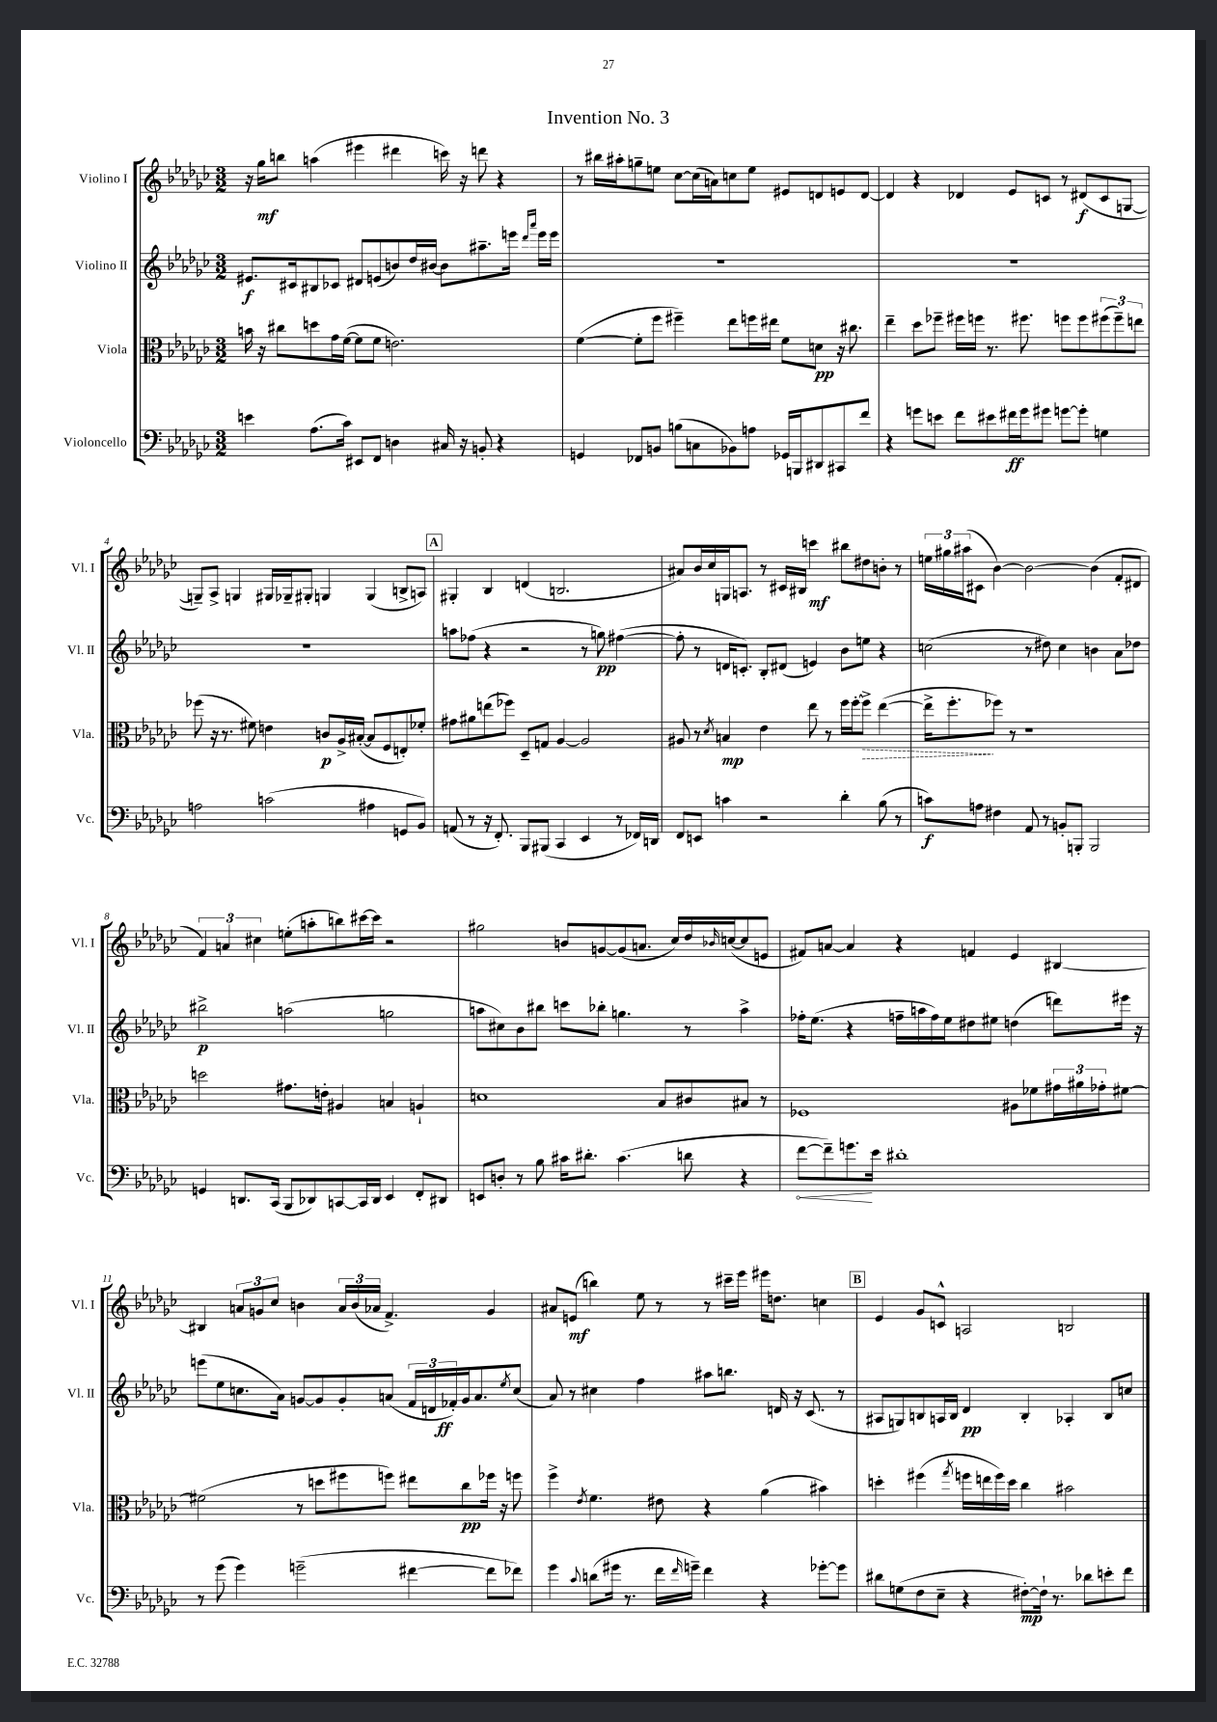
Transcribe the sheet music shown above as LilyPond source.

\header { title = "Invention No. 3" }
<<
\new StaffGroup <<
\new Staff = "s0" \with { instrumentName = "Violino I" shortInstrumentName = "Vl. I" } {
    \clef treble \key ges \major \numericTimeSignature \time 3/2
    r16 ges''16\mf b''8 a''4( eis'''4 dis'''4 c'''16) r16 d'''8 r4 |
    r8 bis''16 ais''16-. g''8-- e''8 ces''8~ ces''16( a'16) c''8 e''8 eis'8 d'8 e'8 d'8~ |
    d'4 r4 des'4 ees'8 c'8 r8 dis'8\f( c'8 g8~ |
    g8--) aes8-> g4 gis16 ges16-- gis8-. g4 g4( b8-> a8) |
    \mark \markup { \box "A" } gis4-. bes4 d'4( b2. |
    ais'8) bes'16 ces''16 g16 a8. r8 cis'16 bis16 c'''4\mf bis''8 dis''8 b'8-. r8 |
    \tuplet 3/2 { e''16 gis''16 ais''16( } cis'8 bes'4~) bes'2~ bes'4( f'8-. dis'8 |
    \tuplet 3/2 { f'4) a'4 cis''4 } e''8-.( a''8-. b''8) cis'''16~ cis'''16 r2 |
    gis''2 b'8 g'8~ g'8( a'8. ces''16) des''16 \grace { bes'16 } c''16~( c''8 e'8 |
    fis'8) a'8~ a'4 r4 f'4 ees'4 bis4~ |
    bis4 \tuplet 3/2 { a'8 g'8 ces''8 } b'4 \tuplet 3/2 { a'16 b'16( aes'16 } f'4.->) g'4 |
    ais'8 e'8\mf( b''4) ees''8 r8 r8 cis'''16-- ees'''16 eis'''16 d''8. c''4 |
    \mark \markup { \box "B" } ees'4 ges'8 c'8-^ a2 b2 \bar "|." |
}
\new Staff = "s1" \with { instrumentName = "Violino II" shortInstrumentName = "Vl. II" } {
    \clef treble \key ges \major \numericTimeSignature \time 3/2
    eis'8.\f cis'16 bis8 ces'8 dis'8 e'8( b'8) des''16 bis'16~ bis'8 ais''8.-- e'''16 \grace { des'''16 aes'''16 } e'''16 e'''16 |
    R1. |
    R1. |
    R1. |
    \mark \markup { \box "A" } a''8 fes''8( r4 r2 r8 g''8\pp) fis''4~( |
    fis''8-. r8 d'16 c'8.-.) bes8-. dis'8( e'4) bes'8 e''8 r4 |
    c''2( r8 dis''8) c''4 b'4 aes'8 des''8 |
    bis''2->\p a''2( g''2 |
    a''8 cis''8) bes'8 bis''8 c'''8 bes''8-. g''4. r8 a''4-> |
    fes''16-. ees''8.( r4 f''16-- a''16 f''16) ees''16 dis''8 eis''8 d''4( d'''8) eis'''16 r16 |
    e'''8( ees''8 c''8. aes'16) g'8~ g'8 g'8-. a'8( \tuplet 3/2 { f'16 d'16 fes'16-.\ff) } g'16 a'8. \acciaccatura { ees''8 } c''8( |
    aes'8) r8 cis''4 f''4 ais''8 b''8. d'16 r16 ces'8.( r8 |
    \mark \markup { \box "B" } ais8 g8) b8 a16 b16 des'4\pp b4-. aes4-. b8 c''8 \bar "|." |
}
\new Staff = "s2" \with { instrumentName = "Viola" shortInstrumentName = "Vla." } {
    \clef alto \key ges \major \numericTimeSignature \time 3/2
    b'16 r16 cis''8 d''8 ges'16 f'16~( f'8 f'8 e'2.) |
    f'4~( f'8-. f''8 fis''4--) ees''8 f''16 eis''16 f'8 d'8\pp r16 cis''8. |
    ees''4-- des''8 fes''8-- fis''16 f''16 r8. fis''8. f''8 f''8 \tuplet 3/2 { fis''8( fis''8--) e''8 } |
    fes''8( r16 r8. fis'8) e'4 c'8\p aes16-> bis16~-.( bis8 f8 e8-.) fes'8-. |
    \mark \markup { \box "A" } gis'8 ais'8 e''8( fes''8) des8-- g8 aes4~ aes2 |
    ais8 r8 \acciaccatura { des'8 } b4\mp ees'4 ees''8 r8 f''16 f''16~-. \once \override Hairpin.style = #'dashed-line f''8->\> ees''4~( |
    ees''16-> f''8.-.\! fes''8) r8 r1 |
    d''2 gis'8. e'16-. ais4 b4 a4-! |
    d'1 bes8 cis'8 bis8 r8 |
    fes1 ais8 fes'8 \tuplet 3/2 { gis'16 ais'16 ges'16-. } fis'8~ |
    fis'2( r8 d''8 fis''8 f''8) eis''8 ces''8\pp fes''16 r16 f''8 |
    f''4-> \acciaccatura { ees'8 } f'4. eis'8 r4 aes'4( bis'4) |
    \mark \markup { \box "B" } d''4-. fis''4( \acciaccatura { ges''8 } f''16 e''16 f''16) d''16 ces''4 bis'2 \bar "|." |
}
\new Staff = "s3" \with { instrumentName = "Violoncello" shortInstrumentName = "Vc." } {
    \clef bass \key ges \major \numericTimeSignature \time 3/2
    e'4 aes8.( ces'16) eis,8 f,8 d4 cis16 r16 b,8-. r4 |
    g,4 fes,8 b,8 b8( c8 bes,8) a8 ges,16 b,,16 dis,8 cis,8 f'8 |
    r4 g'8 e'8 f'8 eis'8 fis'16\ff g'16 gis'8 g'8~ g'8-. g4 |
    a2 c'2( ais4 g,8 bes,8) |
    \mark \markup { \box "A" } a,8( r8 r16 f,8.-.) bes,,8 bis,,8( ces,4 ees,4 r8 fes,16) d,16 |
    f,8 e,8 c'4 r2 des'4-. bes8( r8 |
    c'8\f) a8 fis4 aes,8 r8 b,8-. b,,8-. b,,2 |
    g,4 d,8. ces,16( bes,,8 des,8) c,8~ c,16 des,16 ees,4 f,8-. dis,8 |
    e,8 d8-. r8 bes8 cis'16 dis'8.-. cis'4.( d'8 r4 |
    \once \override Hairpin.circled-tip = ##t f'8~\< f'8--) g'8.\! ees'16 dis'1-. |
    r8 ges'8( ges'4) g'2--( fis'4~ fis'8 fes'8) |
    ges'4 \appoggiatura { ces'8 } d'8( gis'16 r8. f'16 \grace { f'16 } g'16--) f'4 r4 ges'8~-. ges'8 |
    \mark \markup { \box "B" } dis'8 g8( f8 ees8-- r4 fis8~-.\mp) fis16-! r8. des'8 e'8-. f'8 \bar "|." |
}
>>
>>
